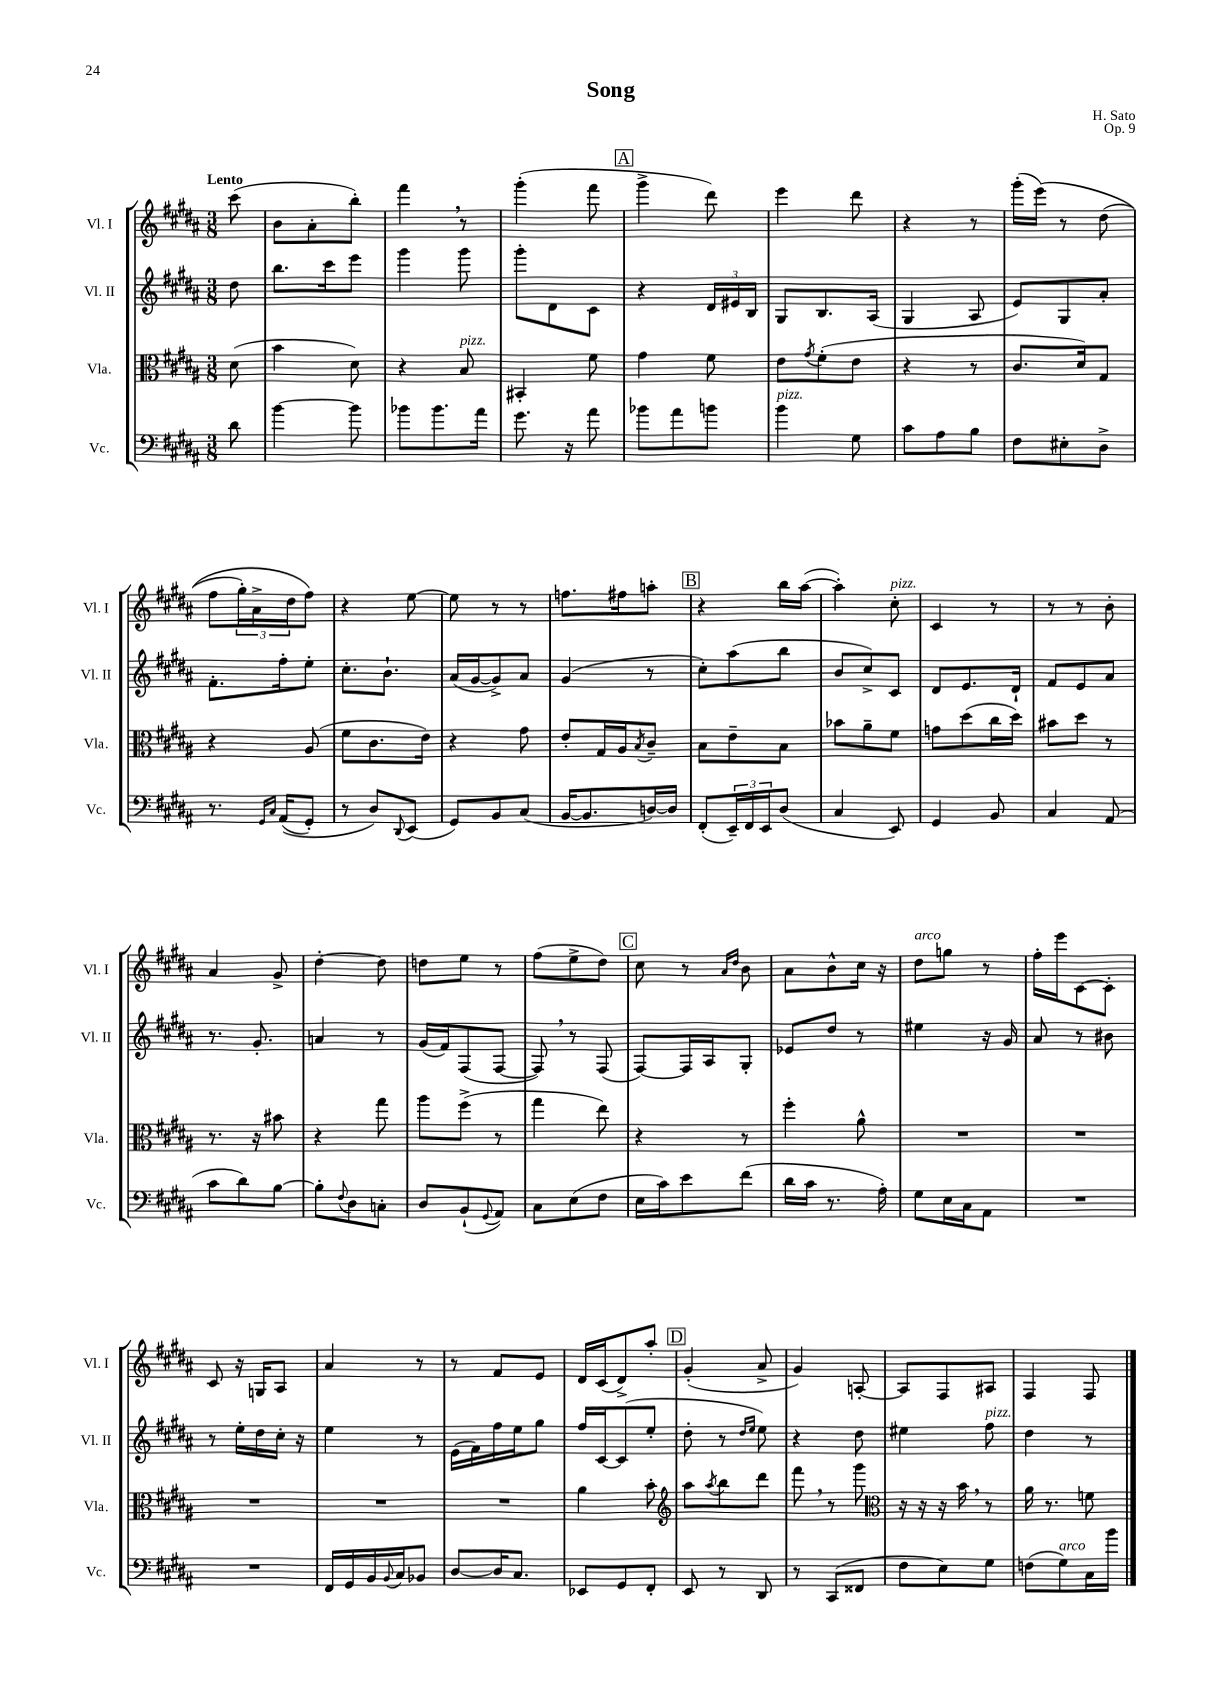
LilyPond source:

\header { title = "Song" composer = "H. Sato" opus = "Op. 9" }
<<
\new StaffGroup <<
\new Staff = "s0" \with { instrumentName = "Vl. I" shortInstrumentName = "Vl. I" } {
    \clef treble \key b \major \numericTimeSignature \time 3/8 \partial 8 \tempo "Lento"
    cis'''8( |
    b'8 ais'8-. b''8-.) |
    fis'''4 \breathe r8 |
    gis'''4-.( fis'''8 |
    \mark \markup { \box "A" } gis'''4-> dis'''8) |
    e'''4 dis'''8 |
    r4 r8 |
    gis'''16-.( e'''16)\( r8 dis''8( |
    fis''8 \tuplet 3/2 { gis''16-.) ais'16-> dis''16 } fis''8\) |
    r4 e''8~ |
    e''8 r8 r8 |
    f''8. fis''16 a''8-. |
    \mark \markup { \box "B" } r4 b''16 ais''16~( |
    ais''4-.) cis''8-.^\markup { \italic "pizz." } |
    cis'4 r8 |
    r8 r8 b'8-. |
    ais'4 gis'8-> |
    dis''4~-. dis''8 |
    d''8 e''8 r8 |
    fis''8( e''8-> dis''8) |
    \mark \markup { \box "C" } cis''8 r8 \grace { ais'16 dis''16 } b'8 |
    ais'8 b'8-^ cis''16 r16 |
    dis''8^\markup { \italic "arco" } g''8 r8 |
    fis''16-. e'''16 cis'8~ cis'8-. |
    cis'8 r16 g16 ais8 |
    ais'4 r8 |
    r8 fis'8 e'8 |
    dis'16 cis'16( dis'8->) ais''8-. |
    \mark \markup { \box "D" } gis'4-.( ais'8-> |
    gis'4) a8~-. |
    a8 fis8 ais8 |
    fis4 fis8 \bar "|." |
}
\new Staff = "s1" \with { instrumentName = "Vl. II" shortInstrumentName = "Vl. II" } {
    \clef treble \key b \major \numericTimeSignature \time 3/8 \partial 8
    dis''8 |
    b''8. cis'''16 e'''8 |
    gis'''4 gis'''8 |
    gis'''8-. dis'8 cis'8 |
    \mark \markup { \box "A" } r4 \tuplet 3/2 { dis'16 eis'16 b16 } |
    gis8 b8. ais16( |
    gis4 ais8 |
    e'8) gis8 ais'8-. |
    fis'8.-. fis''16-. e''8-. |
    cis''8.-. b'8.-! |
    ais'16( gis'16~ gis'8->) ais'8 |
    gis'4( r8 |
    \mark \markup { \box "B" } cis''8-.) ais''8( b''8 |
    b'8 cis''8->) cis'8 |
    dis'8 e'8. dis'16-! |
    fis'8 e'8 ais'8 |
    r8. gis'8.-. |
    a'4 r8 |
    gis'16( fis'16) fis8( fis8~ |
    fis8) \breathe r8 fis8( |
    \mark \markup { \box "C" } fis8~) fis16 ais16 gis8-. |
    ees'8 dis''8 r8 |
    eis''4 r16 gis'16 |
    ais'8 r8 bis'8 |
    r8 e''16-. dis''16 cis''16-. r16 |
    e''4 r8 |
    e'16( fis'16) fis''16 e''16 gis''8 |
    fis''16 cis'16~ cis'8( e''8-. |
    \mark \markup { \box "D" } dis''8-. r8 \grace { dis''16 e''16 } e''8) |
    r4 dis''8 |
    eis''4 fis''8^\markup { \italic "pizz." } |
    dis''4 r8 \bar "|." |
}
\new Staff = "s2" \with { instrumentName = "Vla." shortInstrumentName = "Vla." } {
    \clef alto \key b \major \numericTimeSignature \time 3/8 \partial 8
    dis'8( |
    b'4 dis'8) |
    r4 b8^\markup { \italic "pizz." } |
    bis,4-. fis'8 |
    \mark \markup { \box "A" } gis'4 fis'8 |
    e'8 \acciaccatura { gis'8 } fis'8-.( e'8 |
    r4 r8 |
    cis'8. dis'16) gis8 |
    r4 ais8( |
    fis'8 cis'8. e'16) |
    r4 gis'8 |
    e'8-. gis16 ais16 \acciaccatura { b8 } cis'8-- |
    \mark \markup { \box "B" } b8 e'8-- b8 |
    bes'8 ais'8-- fis'8 |
    g'8 dis''8( cis''16 dis''16) |
    bis'8 dis''8 r8 |
    r8. r16 bis'8 |
    r4 gis''8 |
    ais''8 fis''8->( r8 |
    gis''4 e''8) |
    \mark \markup { \box "C" } r4 r8 |
    fis''4-. ais'8-^ |
    R4. |
    R4. |
    R4. |
    R4. |
    R4. |
    ais'4 b'8-. |
    \mark \markup { \box "D" } \clef treble ais''8 \acciaccatura { ais''8 } b''8 dis'''8 |
    fis'''8 \breathe r8 gis'''8 |
    \clef alto r16 r16 r16 b'16 \breathe r8 |
    ais'16 r8. f'8 \bar "|." |
}
\new Staff = "s3" \with { instrumentName = "Vc." shortInstrumentName = "Vc." } {
    \clef bass \key b \major \numericTimeSignature \time 3/8 \partial 8
    dis'8 |
    b'4~ b'8 |
    bes'8 bes'8. ais'16 |
    gis'8. r16 ais'8 |
    \mark \markup { \box "A" } bes'8 ais'8 b'8 |
    b'4^\markup { \italic "pizz." } gis8 |
    cis'8 ais8 b8 |
    fis8 eis8-. dis8-> |
    r8. \grace { gis,16 cis16 } ais,16(\( gis,8-.) |
    r8 dis8\) \appoggiatura { dis,8 } e,8( |
    gis,8) b,8 cis8( |
    b,16~ b,8. d16~) d16 |
    \mark \markup { \box "B" } fis,8-.( \tuplet 3/2 { e,16--) fis,16 e,16 } dis8( |
    cis4 e,8) |
    gis,4 b,8 |
    cis4 ais,8( |
    cis'8 dis'8) b8~ |
    b8-. \appoggiatura { fis8 } dis8 c8-. |
    dis8 b,8-!( \appoggiatura { gis,8 } ais,8) |
    cis8 e8( fis8 |
    \mark \markup { \box "C" } e16 cis'16) e'8 fis'8( |
    dis'16 cis'16 r8. ais16-.) |
    gis8 e16 cis16 ais,8 |
    R4. |
    R4. |
    fis,16 gis,16 b,16 \appoggiatura { b,8 } cis16 bes,8 |
    dis8~ dis16 cis8. |
    ees,8 gis,8 fis,8-. |
    \mark \markup { \box "D" } e,8 r8 dis,8 |
    r8 cis,8( fisis,8 |
    fis8 e8) gis8 |
    f8( gis8^\markup { \italic "arco" }) cis16 b'16 \bar "|." |
}
>>
>>
\layout { \context { \Score \remove "Bar_number_engraver" } }
